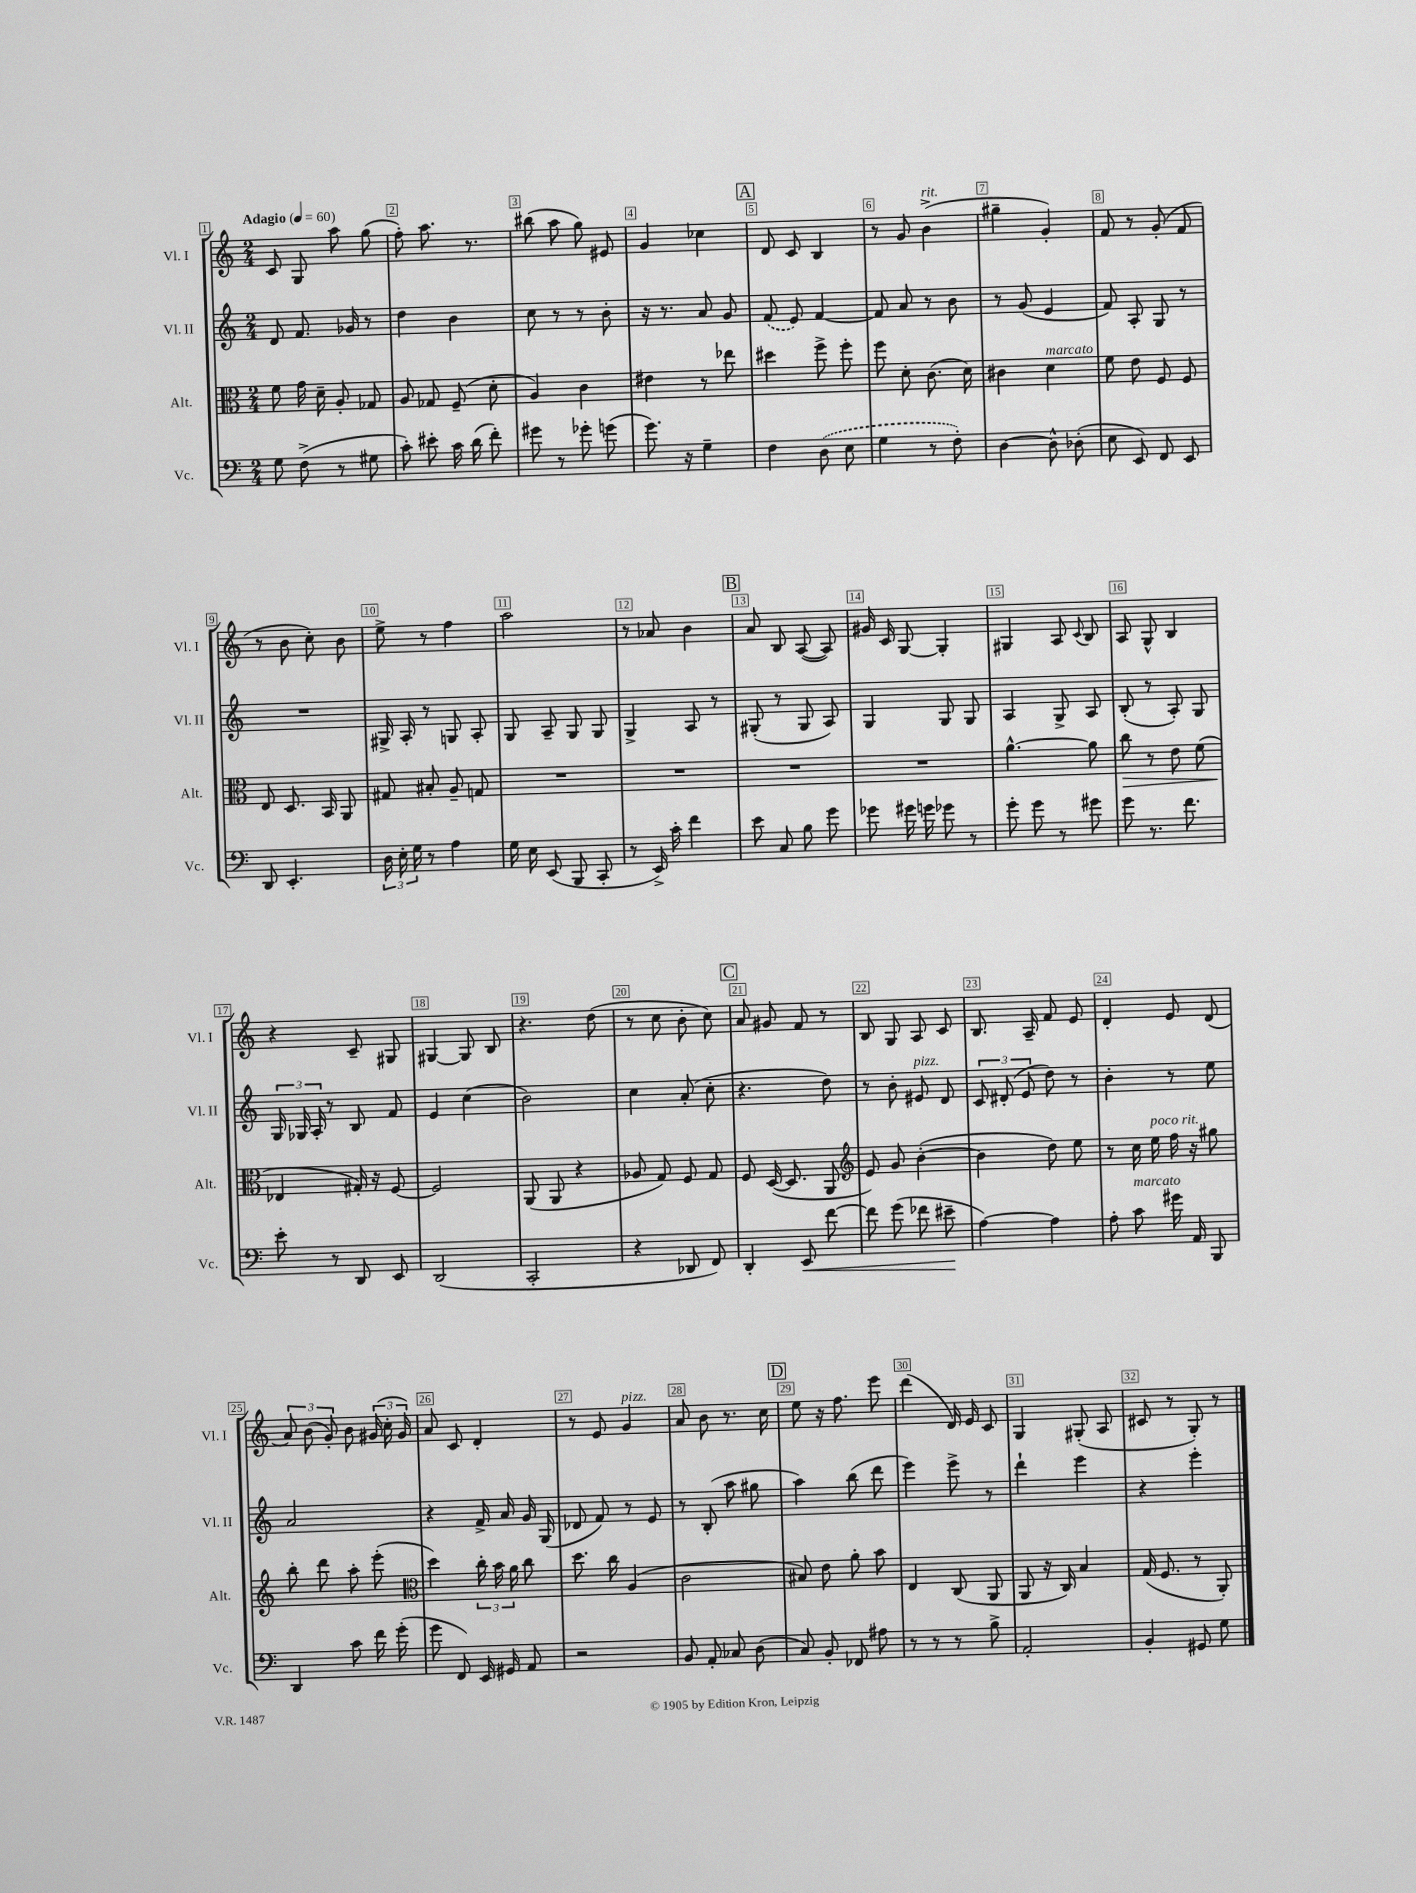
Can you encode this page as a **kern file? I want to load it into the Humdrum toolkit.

**kern	**kern	**kern	**kern
*staff4	*staff3	*staff2	*staff1
*clefF4	*clefC3	*clefG2	*clefG2
*k[]	*k[]	*k[]	*k[]
*M2/4	*M2/4	*M2/4	*M2/4
*MM60	*MM60	*MM60	*MM60
8G	8f	8d	8c
(8F^	16g	8.f	8G
.	16d~	.	.
8r	8A'	.	8aa
.	.	16g-	.
8G#	8G-	8r	(8gg
=	=	=	=
8c')	8A	4dd	8ff')
8e#'	8G-	.	8.aa
16c	(8F~	4b	.
(16d	.	.	8.r
8f')	8d'	.	.
=	=	=	=
8g#	4A)	8cc	(8bb#
8r	.	8r	8aa
8g-'	4c	8r	8gg)
(8g	.	8b'	8e#
=	=	=	=
8.g)	4e#	16r	4g
.	.	8.r	.
16r	.	.	.
4G~	8r	8a	4cc-
.	8ee-	8g	.
=	=	=	=
4F	4dd#	(8f	8d
.	.	8e)	8c
(8D	8ff^	[4f	4B
8E	8ff'	.	.
=	=	=	=
4G	8ff	8f]	8r
.	8d'	8a	8g
8r	(8.c	8r	(4b^
8F')	.	8b	.
.	16d)	.	.
=	=	=	=
[4D	4c#	8r	4gg#~
.	.	(8g	.
8D^^]	4d	4e	4g')
(8D-'	.	.	.
=	=	=	=
8E	8f	8f)	8f
8EE)	8e	8A'	8r
8FF	8F	8G	(8g'
8EE	8F	8r	8f
=	=	=	=
8DD	8E	2r	8r
4.EE'	8.D	.	8b
.	.	.	8cc')
.	16BB	.	.
.	8AA	.	8b
=	=	=	=
24D	8G#	16G#^	8ee^
24E'	.	.	.
.	.	16A'	.
24G	.	.	.
8r	8B#'	8r	8r
4A	8A~	8G	4ff
.	8G	8A'	.
=	=	=	=
16G	2r	8G	2aa
16E	.	.	.
(8EE	.	8A~	.
8BBB	.	8G	.
8CC'	.	8G	.
=	=	=	=
8r	2r	4G^	8r
16EE^)	.	.	8a-
16c'	.	.	.
4f	.	8A	4b
.	.	8r	.
=	=	=	=
8e	2r	(8G#'	8a
8C	.	8r	8B
8B	.	8G#	([8A
8g	.	8A)	8A])
=	=	=	=
8g-	2r	4G	16g#
.	.	.	16c
16g#	.	.	[8G
16g	.	.	.
8g-	.	8G	4G']
8r	.	8G	.
=	=	=	=
8g'	[4.a^^	4A	4G#
8g	.	.	.
8r	.	8G^	8A
.	.	.	8qqc
8g#	8a]	8A	8B
=	=	=	=
8g	8cc	(8B'	8A
8.r	8r	8r	8G^^
.	8e	8A')	4B
8.f	.	.	.
.	(8f	8G	.
=	=	=	=
8e'	4E-	24G	4r
.	.	24G-	.
.	.	24A'	.
8r	.	8r	.
8DD	16G#')	8B	8c~
.	16r	.	.
8EE	[8F	8f	8G#
=	=	=	=
(2DD	2F]	4e	[4G#
.	.	(4cc	8G#]
.	.	.	8B
=	=	=	=
2CC'	(8AA	2b)	4.r
.	8AA	.	.
.	4r	.	.
.	.	.	(8dd
=	=	=	=
4r	8A-	4cc	8r
.	8G)	.	8cc
8DD-	8F	(8a'	8b'
8FF)	8G	8cc'	8cc)
=	=	=	=
4DD'	8F	4.r	8a
.	([16D	.	8g#
.	8.D]	.	.
8EE	.	.	8f
[8f	8AA	8dd)	8r
=	=	=	=
*	*clefG2	*	*
8f]	8e)	8r	8B
(8g	8g	8b'	8G
8f-	([4b'	8e#	8A
8e#~	.	8d	8c
=	=	=	=
[4A)	4b]	12c	8.B
.	.	(12d#'	.
.	.	12e	.
.	.	.	16A~
4A]	8dd)	8dd)	8f
.	8ee	8r	8e
=	=	=	=
8A'	8r	4b'	4d'
8c	16cc	.	.
.	16ee	.	.
16g#	16ff	8r	8e
16AA	16r	.	.
8BBB	8gg#	8ee	(8d
=	=	=	=
4DD	8bb'	2a	12a)
.	.	.	(12b
.	8ddd	.	.
.	.	.	12g')
8c	8aa'	.	8b
16f	(8eee'	.	(24g#
.	.	.	24cc'
(16g'	.	.	.
.	.	.	24g#)
=	=	=	=
*	*clefC3	*	*
8g	4dd)	4r	8a
8FF)	.	.	8c
16EE	24cc'	16f^	4d'
.	24b	.	.
16GG#	.	16a	.
.	24a	.	.
8AA	8cc	16g	.
.	.	(16G	.
=	=	=	=
2r	8.dd	8d-	8r
.	.	8f)	8e
.	16cc	.	.
.	(4A	8r	4g
.	.	8e	.
=	=	=	=
8BB	2c	8r	8a
8AA'	.	(8B'	8b
8C-	.	8aa	8.r
(8D	.	8gg#	.
.	.	.	16cc
=	=	=	=
8C)	8B#)	4aa)	8ee
8BB'	8e	.	16r
.	.	.	8.ff
8FF-	8a'	(8bb	.
8A#	8b	8ddd	8eee
=	=	=	=
8r	4E	4eee)	(4ddd
8r	.	.	.
8r	(8C	8eee^	16d)
.	.	.	16e
8B^	8AA	8r	8c
=	=	=	=
2AA'	8AA	4ddd`	4G
.	16r	.	.
.	16C)	.	.
.	4B	4eee	(8G#'
.	.	.	8A
=	=	=	=
4BB'	(16G	4r	8c#
.	8.F	.	.
.	.	.	8r
8GG#	8r	4eee'	8G')
8G	8AA')	.	8r
==	==	==	==
*-	*-	*-	*-
